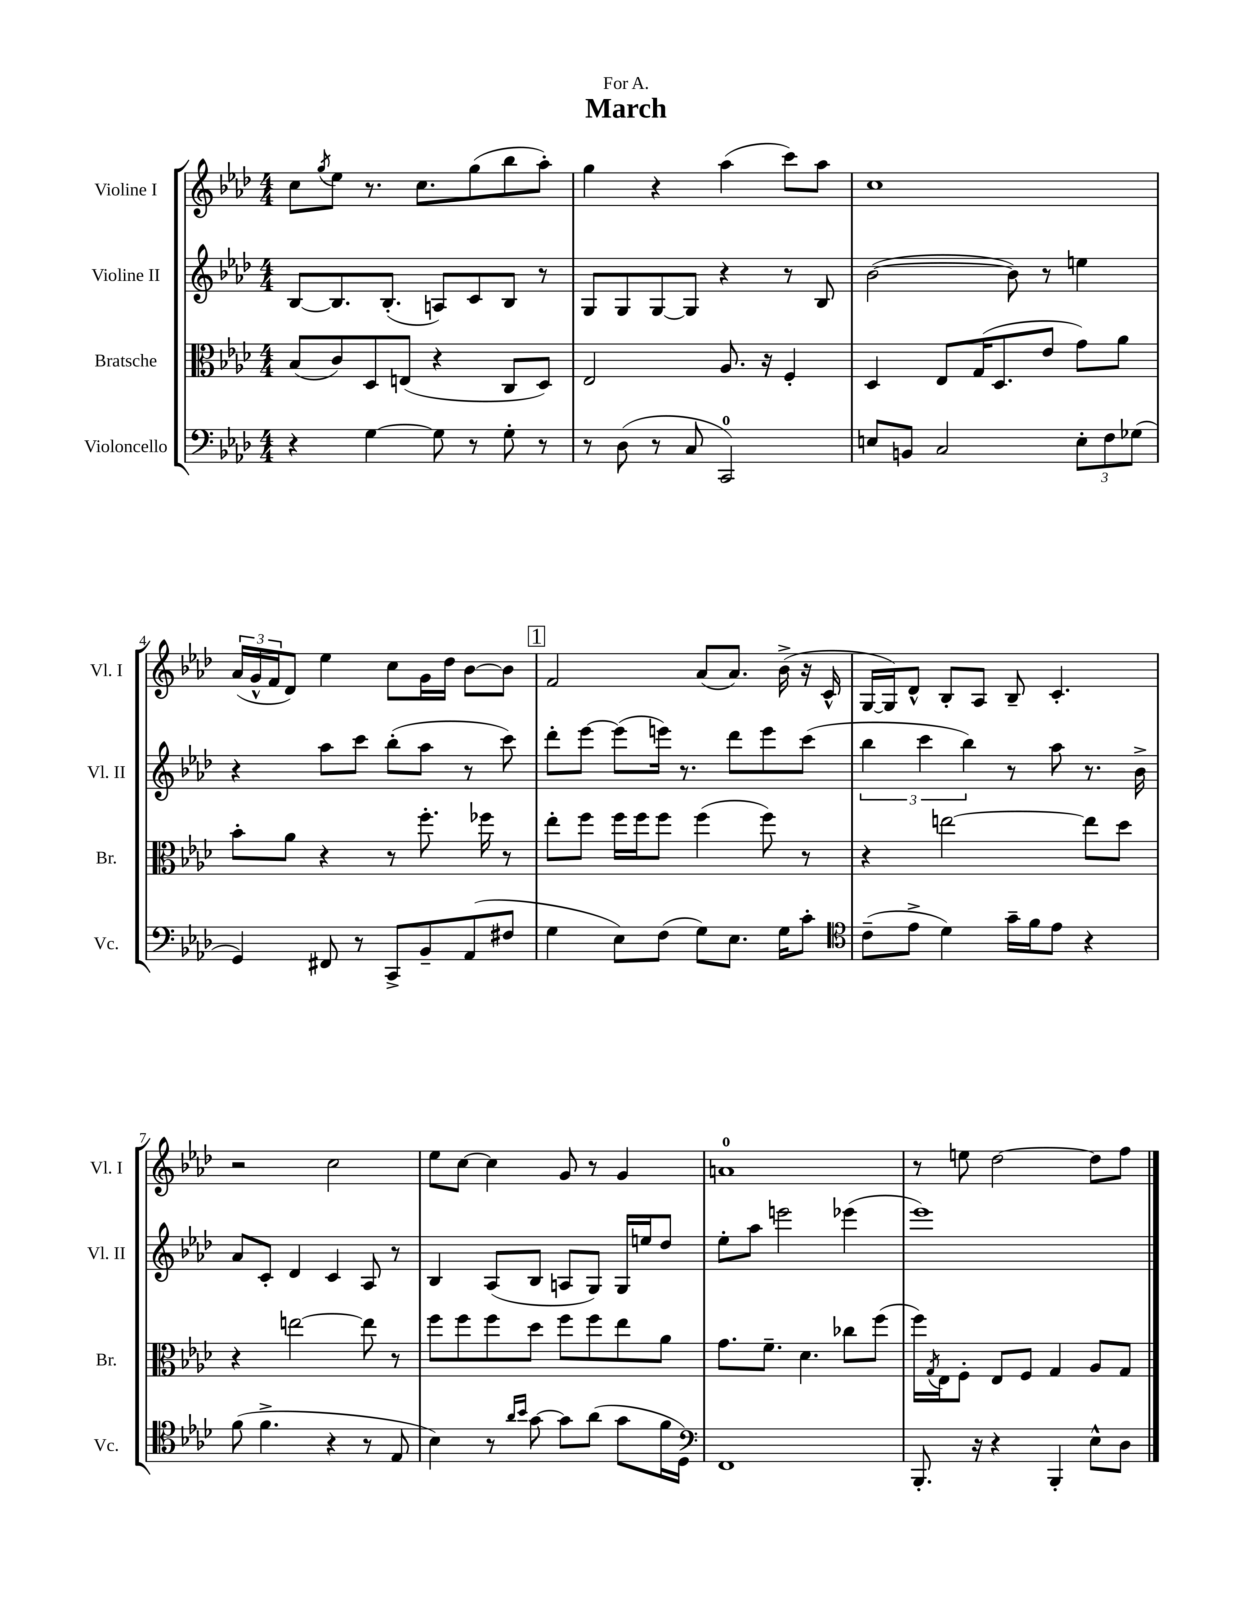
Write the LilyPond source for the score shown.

\header { title = "March" dedication = "For A." }
<<
\new StaffGroup <<
\new Staff = "s0" \with { instrumentName = "Violine I" shortInstrumentName = "Vl. I" } {
    \clef treble \key aes \major \numericTimeSignature \time 4/4
    c''8 \acciaccatura { g''8 } ees''8 r8. c''8. g''8( bes''8 aes''8-.) |
    g''4 r4 aes''4( c'''8) aes''8 |
    c''1 |
    \tuplet 3/2 { aes'16( g'16-^ f'16 } des'8) ees''4 c''8 g'16 des''16 bes'8~ bes'8 |
    \mark \markup { \box "1" } f'2 aes'8( aes'8.) bes'16->( r16 c'16-^ |
    g16~ g16) des'8-^ bes8-. aes8 bes8-- c'4.-. |
    r2 c''2 |
    ees''8 c''8~ c''4 g'8 r8 g'4 |
    a'1-0 |
    r8 e''8 des''2~ des''8 f''8 \bar "|." |
}
\new Staff = "s1" \with { instrumentName = "Violine II" shortInstrumentName = "Vl. II" } {
    \clef treble \key aes \major \numericTimeSignature \time 4/4
    bes8~ bes8. bes8.-.( a8) c'8 bes8 r8 |
    g8 g8 g8~ g8 r4 r8 bes8 |
    bes'2~( bes'8) r8 e''4 |
    r4 aes''8 c'''8 bes''8-.( aes''8 r8 c'''8) |
    \mark \markup { \box "1" } des'''8-. ees'''8~ ees'''8( e'''16) r8. des'''8 e'''8 c'''8( |
    \tuplet 3/2 { bes''4 c'''4 bes''4) } r8 aes''8 r8. bes'16-> |
    aes'8 c'8-. des'4 c'4 aes8 r8 |
    bes4 aes8( bes8 a8 g8) g16 e''16 des''8 |
    ees''8-. aes''8 e'''2 ees'''4( |
    ees'''1) \bar "|." |
}
\new Staff = "s2" \with { instrumentName = "Bratsche" shortInstrumentName = "Br." } {
    \clef alto \key aes \major \numericTimeSignature \time 4/4
    bes8( c'8) des8 e8( r4 c8 des8) |
    ees2 aes8. r16 f4-. |
    des4 ees8 g16( des8. ees'8 g'8) aes'8 |
    bes'8-. aes'8 r4 r8 f''8.-. fes''16 r8 |
    \mark \markup { \box "1" } ees''8-. f''8 f''16 f''16 f''8 f''4( f''8) r8 |
    r4 e''2~ e''8 des''8 |
    r4 e''2~ e''8 r8 |
    f''8 f''8 f''8 des''8 f''8 f''8 ees''8 aes'8 |
    g'8. f'8.-- des'4. ces''8 f''8( |
    f''16) \acciaccatura { g8 } ees16 f8-. ees8 f8 g4 aes8 g8 \bar "|." |
}
\new Staff = "s3" \with { instrumentName = "Violoncello" shortInstrumentName = "Vc." } {
    \clef bass \key aes \major \numericTimeSignature \time 4/4
    r4 g4~ g8 r8 g8-. r8 |
    r8 des8( r8 c8 c,2-0) |
    e8 b,8 c2 \tuplet 3/2 { e8-. f8 ges8( } |
    g,4) fis,8 r8 c,8-> bes,8-- aes,8( fis8 |
    \mark \markup { \box "1" } g4 ees8) f8( g8) ees8. g16 c'8-. |
    \clef tenor c'8--( ees'8-> des'4) g'16-- f'16 ees'8 r4 |
    f'8( f'4.-> r4 r8 ees8 |
    bes4) r8 \grace { aes'16 bes'16 } g'8~ g'8 aes'8( g'8 f'16 des16) |
    \clef bass f,1 |
    bes,,8.-. r16 r4 bes,,4-. ees8-^ des8 \bar "|." |
}
>>
>>
